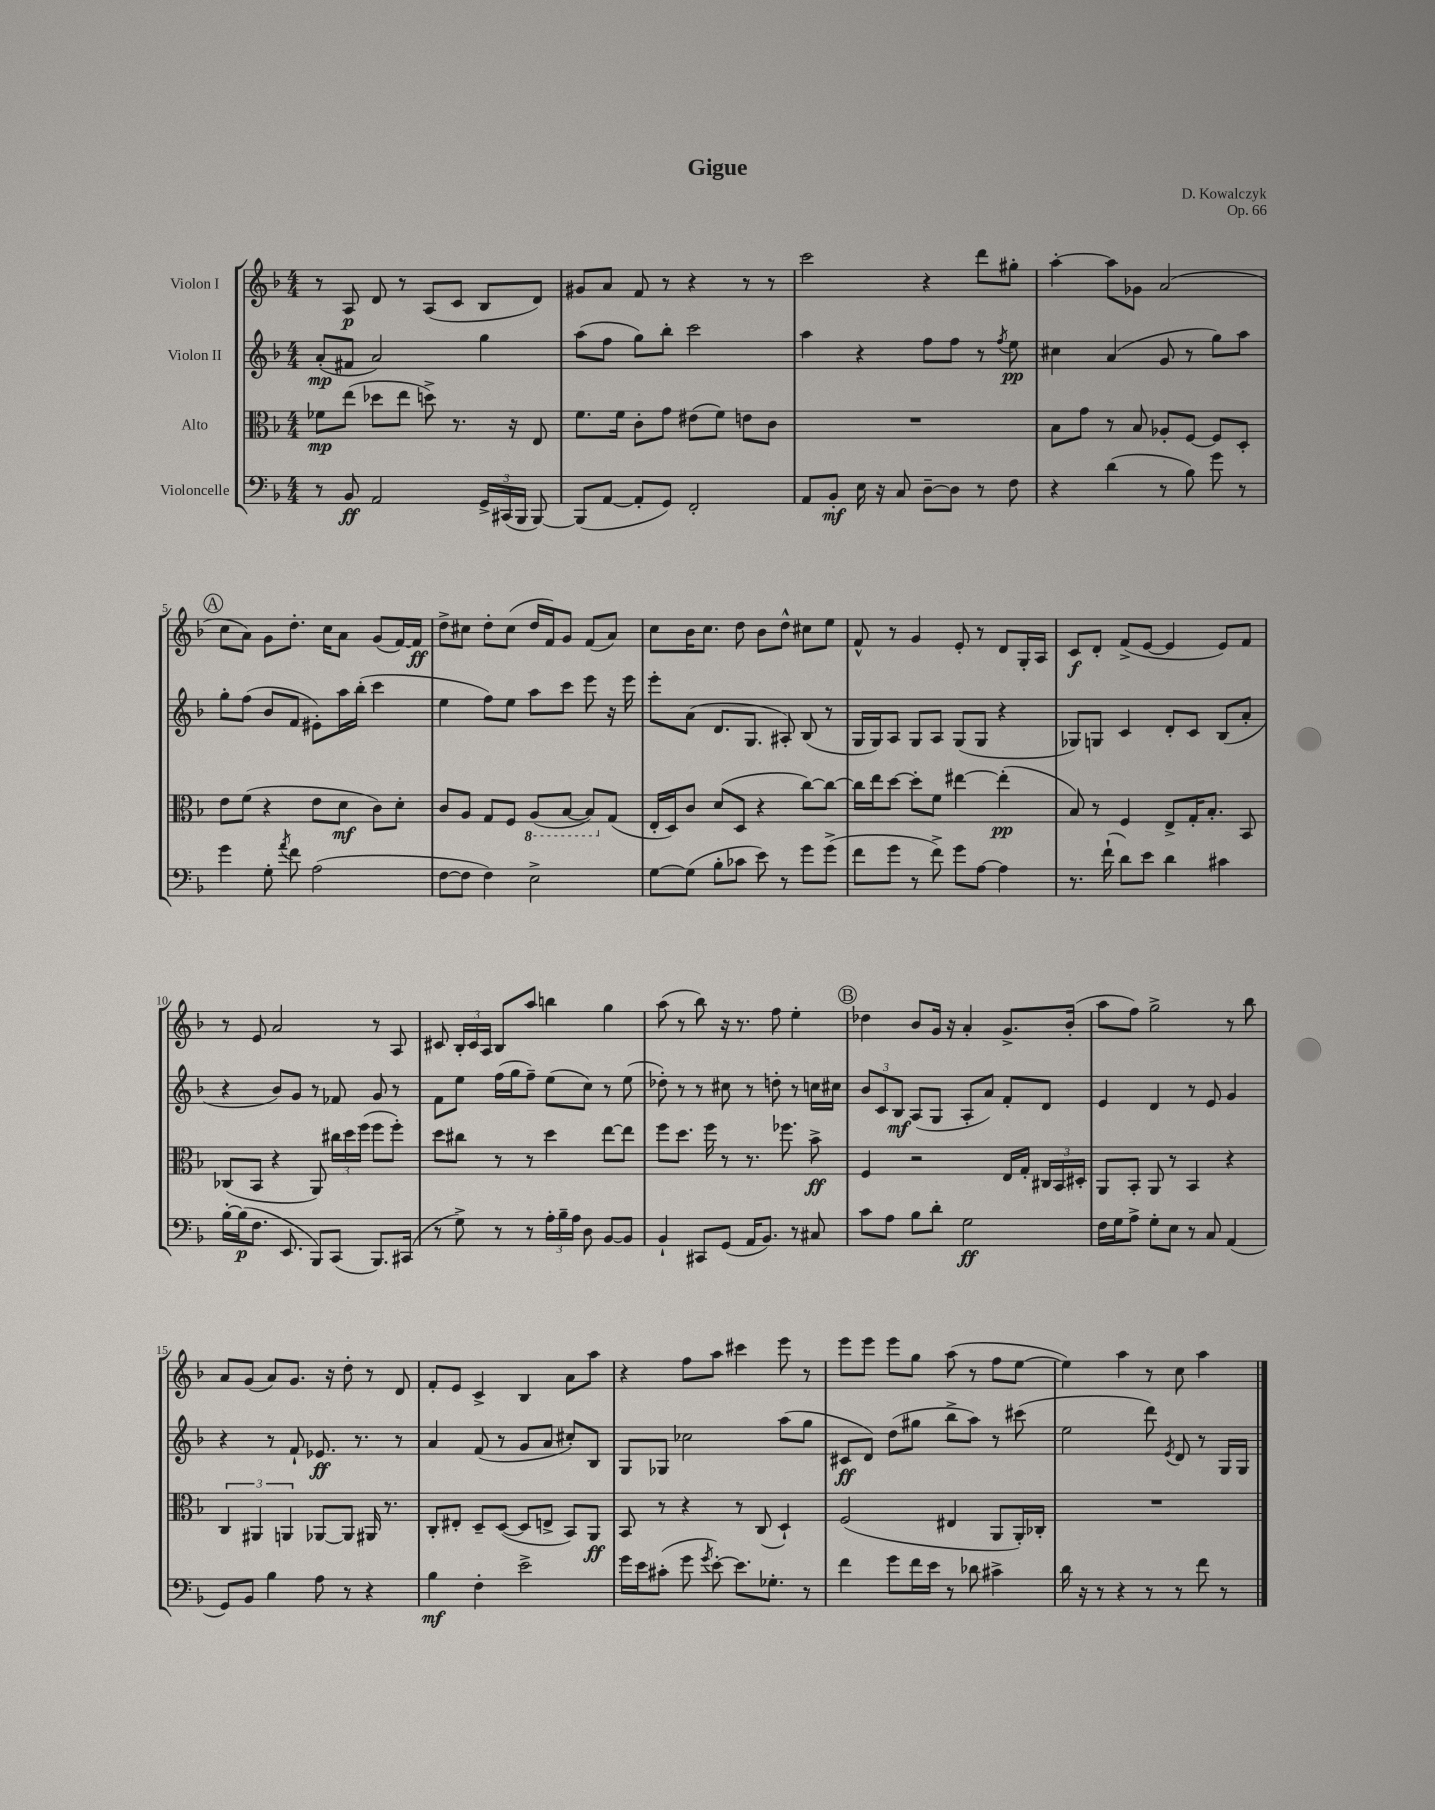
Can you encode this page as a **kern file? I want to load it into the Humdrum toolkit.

**kern	**kern	**kern	**kern
*staff4	*staff3	*staff2	*staff1
*clefF4	*clefC3	*clefG2	*clefG2
*k[b-]	*k[b-]	*k[b-]	*k[b-]
*M4/4	*M4/4	*M4/4	*M4/4
8r	8f-	(8a'	8r
8BB-	(8ee	8f#	8A
2AA	8dd-	2a)	8d
.	8ee	.	8r
.	8dd^)	.	(8A
.	8.r	.	8c
24GG^	.	4gg	8B-
(24CC#	.	.	.
.	16r	.	.
24BBB-	.	.	.
[8BBB-)	8E	.	8d)
=	=	=	=
(8BBB-]	8.f	(8aa	8g#
[8AA	.	8ff	8a
.	16f	.	.
8AA']	8c'	8gg)	8f
8GG)	8g	8bb-'	8r
2FF'	(8e#	2ccc	4r
.	8f)	.	.
.	8e	.	8r
.	8c	.	8r
=	=	=	=
8AA	1r	4aa	2ccc
8BB-'	.	.	.
16E	.	4r	.
16r	.	.	.
8C	.	.	.
[8D~	.	8ff	4r
8D]	.	8ff	.
8r	.	8r	8ddd
.	.	8qff	.
8F	.	8ee	8gg#'
=	=	=	=
4r	8B-	4cc#	[4aa'
.	8g	.	.
(4d	8r	(4a	8aa]
.	8B-	.	8g-
8r	8A-'	8g	(2a
8B-)	[8F	8r	.
8g	8F]	8gg)	.
8r	8D'	8aa	.
=	=	=	=
4g	8e	8gg'	8cc
.	(8f	(8ff	8a)
8G'	4r	8b-	8g
8qa	.	.	.
8f	.	8f	8.dd'
(2A	8e	8e#')	.
.	.	.	16cc
.	8d	16aa	8a
.	.	(16bb-'	.
.	8c)	4ccc	(8g
.	8d'	.	[16f)
.	.	.	16f]
=	=	=	=
[8F	8c	4ee	8dd^
8F]	8A	.	8cc#
4F)	8G	8ff)	8dd'
.	8F	8ee	(8cc#
2E^	(8AA	8aa	16dd
.	.	.	16f)
.	[8BB-	8ccc	8g
.	8BB-])	8eee	(8f
.	(8G	16r	8a)
.	.	16eee	.
=	=	=	=
[8G	16E'	8eee'	8cc
.	16D)	.	.
(8G]	8c	(8a	16b-
.	.	.	8.cc
8B-'	(8d	8.d	.
8c-	8D	.	8dd
.	.	8.G	.
8e)	4r	.	8b-
8r	.	8A#')	8dd^^
8g	[8cc)	(8B-	8cc#
(8g^	8cc_	8r	8ee
=	=	=	=
8f	16cc]	16G	8f^^
.	16ee	16G)	.
8g	[8dd	8A	8r
8r	8dd']	8G	4g
8f^)	8f	8A	.
8g	[4ee#	(8G	8e'
[8A	.	8G	8r
4A]	(4ee#']	4r	8d
.	.	.	16G'
.	.	.	16A
=	=	=	=
8.r	8B-)	8G-)	8c
.	8r	8G	8d'
(16f`	.	.	.
8d)	4F	4c	(8f^
8e	.	.	[8e
4d	8E^	8d'	4e]
.	16G'	8c	.
.	8.B-'	.	.
4c#	.	(8B-	8e)
.	8BB-	8a'	8f
=	=	=	=
[16B-'	(8C-	4r	8r
(16B-]	.	.	.
8.F	8BB-	.	8e
.	4r	8b-)	2a
8.EE	.	.	.
.	.	8g	.
8BBB-)	8AA)	8r	.
(8CC	24cc#	8f-	.
.	24dd	.	.
.	(24ff	.	.
8.BBB-)	8ff	8g	8r
.	8ff')	8r	8A
(16CC#	.	.	.
=	=	=	=
8r	8dd	8f	8c#
8G^)	8cc#	8ee	24B-'
.	.	.	24c#
.	.	.	24A
8r	8r	(16ff	8B-
.	.	16gg	.
8r	8r	8ff~)	8aa
24A'	4dd	(8ee	4bb
24B-~	.	.	.
24A	.	.	.
8D	.	8cc)	.
[8BB-	[8ee	8r	4gg
8BB-]	8ee]	(8ee	.
=	=	=	=
4BB-`	8ff	8dd-')	(8aa
.	8.dd	8r	8r
8CC#	.	8r	8bb-)
.	16ff	.	.
(8GG	8r	8cc#	16r
.	.	.	8.r
16AA	8.r	8r	.
8.BB-)	.	.	.
.	.	8dd'	8ff
.	8.ff-	.	.
8r	.	8r	4ee'
8C#	8b-^	16cc	.
.	.	16cc#	.
=	=	=	=
8c	4F	12b-	4dd-
.	.	12c	.
8A	.	.	.
.	.	12B-	.
8B-	2r	(8A	8b-
8d'	.	8G	16g
.	.	.	16r
2G	.	8A'	4a'
.	.	8a)	.
.	16E	8f'	8.g^
.	16G'	.	.
.	24C#	8d	.
.	24BB-	.	.
.	.	.	(16b-'
.	24D#'	.	.
=	=	=	=
16F	8AA	4e	8aa
16G	.	.	.
8A^	8BB-'	.	8ff)
8G'	8AA	4d	2gg^
8E	8r	.	.
8r	4BB-	8r	.
8C	.	8e	.
(4AA	4r	4g	8r
.	.	.	8bb-
=	=	=	=
8GG)	6C	4r	8a
8BB-	.	.	(8g
.	6AA#	.	.
4B-	.	8r	8a)
.	6AA	.	.
.	.	8f`	8.g
8A	[8AA-	8.e-	.
.	.	.	16r
8r	8AA-]	.	8dd'
.	.	8.r	.
4r	16AA#	.	8r
.	8.r	.	.
.	.	8r	8d
=	=	=	=
4B-	8C'	4a	8f'
.	8E#'	.	8e
4F'	8D~	(8f	4c^
.	([8D	8r	.
2e^	8D]	8g	4B-
.	8E^	8a	.
.	8BB-)	8cc#')	8a
.	8AA	8B-	8aa
=	=	=	=
16g	8BB-	8G	4r
16e	.	.	.
(8c#'	8r	8G-	.
8g	4r	2cc-	8ff
8qg	.	.	.
[8e')	.	.	8aa
8.e]	8r	.	4ccc#
.	(8C	.	.
8.G-'	.	.	.
.	4D`)	(8aa	8eee
8r	.	8gg	8r
=	=	=	=
4f	(2F	8c#	8eee
.	.	8d)	8eee
8g	.	(8dd	8eee
16f	.	8gg#	8gg
16e	.	.	.
8r	4E#	8bb-^	(8aa
8d-	.	8aa)	8r
4c#^	8AA	8r	8ff
.	16AA')	(8ccc#	[8ee
.	16C-'	.	.
=	=	=	=
16d	1r	2ee	4ee])
16r	.	.	.
8r	.	.	.
4r	.	.	4aa
8r	.	8ddd)	8r
.	.	8qe	.
8r	.	8d	8cc
8f	.	8r	4aa
8r	.	16G	.
.	.	16G	.
==	==	==	==
*-	*-	*-	*-
